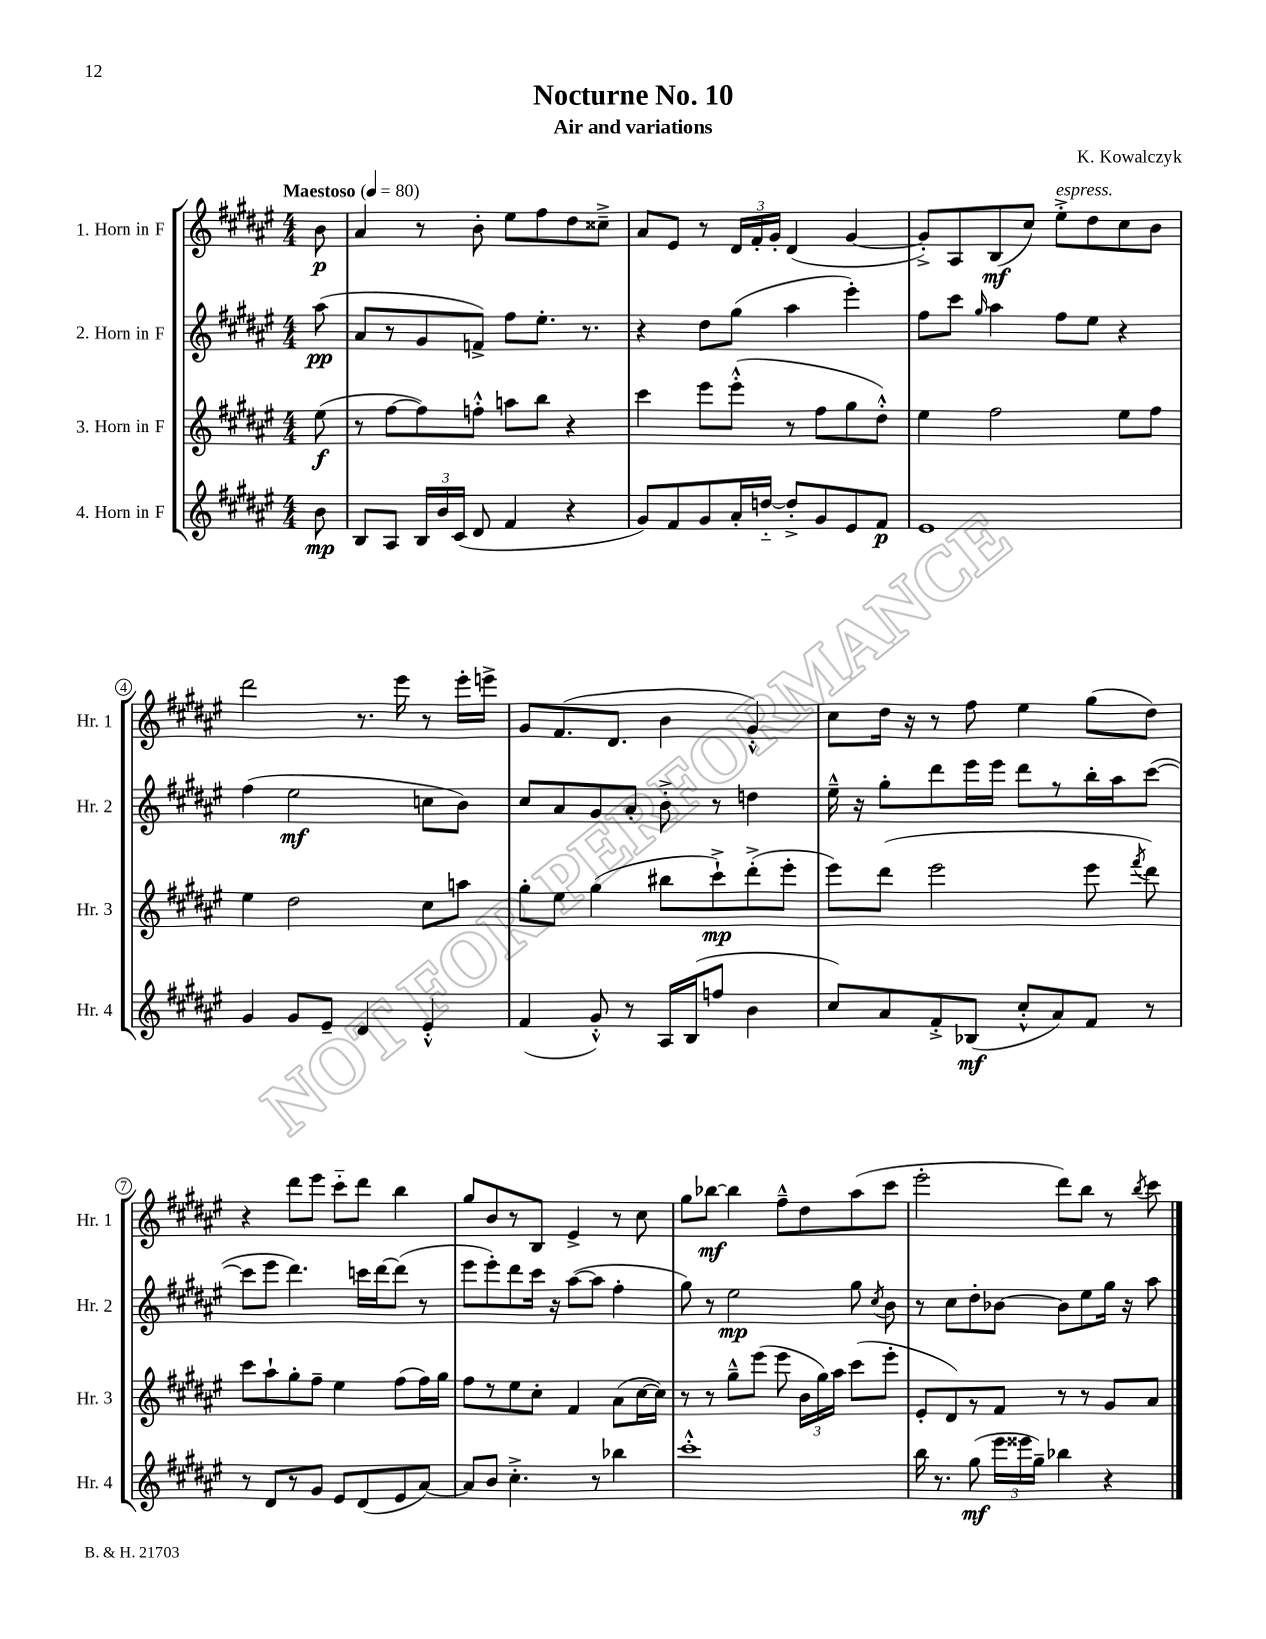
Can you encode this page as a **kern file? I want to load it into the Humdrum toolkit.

**kern	**kern	**kern	**kern
*staff4	*staff3	*staff2	*staff1
*clefG2	*clefG2	*clefG2	*clefG2
*k[f#c#g#d#a#e#]	*k[f#c#g#d#a#e#]	*k[f#c#g#d#a#e#]	*k[f#c#g#d#a#e#]
*M4/4	*M4/4	*M4/4	*M4/4
*MM80	*MM80	*MM80	*MM80
8b\	(8ee#\	(8aa#\	8b\
=	=	=	=
8B/L	8r	8a#/L	4a#/
8A#/J	[8ff#\L	8r	.
24B/LL	8ff#\])	8g#/	8r
24b/	.	.	.
(24c#/JJ	.	.	.
8d#/	8ff'^^\J	8f^/J)	8b'\
4f#/	8aa\L	8ff#\L	8ee#\L
.	8bb\J	8.ee#'\J	8ff#\
4r	4r	.	8dd#\
.	.	8.r	.
.	.	.	8cc##~^\J
=	=	=	=
8g#/L)	4ccc#\	4r	8a#/L
8f#/	.	.	8e#/J
8g#/	8eee#\L	8dd#\L	8r
16a#'/L	(8eee#'^^\J	(8gg#\J	24d#/LL
.	.	.	24f#'/
[16dd'~/JJ	.	.	.
.	.	.	24g#'/JJ
8dd'^/]L	8r	4aa#\	(4d#/
8g#/	8ff#\L	.	.
8e#/	8gg#\	4eee#'\)	[4g#/
8f#/J	8dd#'^^\J)	.	.
=	=	=	=
1e#	4ee#\	8ff#\L	8g#'^/]L)
.	.	8ccc#\J	8A#/
.	.	16qqgg#/	.
.	2ff#\	4aa#\	(8B/
.	.	.	8cc#/J)
.	.	8ff#\L	8ee#'^\L
.	.	8ee#\J	8dd#\
.	8ee#\L	4r	8cc#\
.	8ff#\J	.	8b\J
=	=	=	=
4g#/	4ee#\	(4ff#\	2ddd#\
8g#/L	2dd#\	2ee#\	.
8e#~/J	.	.	.
4d#/	.	.	8.r
.	.	.	16eee#\
4e#'^^/	8cc#\L	8cc\L	8r
.	8aa\J	8b\J)	16eee#'\LL
.	.	.	16eee^\JJ
=	=	=	=
(4f#/	8gg#'\L	8cc#/L	8g#/L
.	8ee#\J	8a#/	(8.f#/
8g#'^^/)	(4gg#\	8g#/	.
.	.	.	8.d#/J
8r	.	8a#'/J	.
16A#/LL	8bb#\L	8b'^\	4b\
(16B/J	.	.	.
8ff/J	8ccc#`^\)	8r	.
4b\	(8ddd#'^\	4dd\	4g#'^^/)
.	8eee#'\J	.	.
=	=	=	=
8cc#/L)	8eee#\L)	16ee#~^^\	8cc#\L
.	.	16r	.
8a#/	(8ddd#\J	8gg#'\L	16dd#\Jk
.	.	.	16r
8f#'^/	2eee#\	8ddd#\	8r
(8B-/J	.	16eee#\L	8ff#\
.	.	16eee#\JJ	.
8cc#'^^/L	.	8ddd#\L	4ee#\
8a#/)	.	8r	.
8f#/J	8eee#\	16bb'\L	(8gg#\L
.	.	16aa#\J	.
.	8qfff#/	.	.
8r	8ddd#\)	([8ccc#\J	8dd#\J)
=	=	=	=
8r	8ccc#\L	8ccc#\]L	4r
8d#/L	8aa#`\	8eee#\J	.
8r	8gg#'\	4.ddd#\)	8ddd#\L
8g#/J	8ff#~\J	.	8eee#\J
8e#/L	4ee#\	.	8ccc#'~\L
(8d#/	.	16ccc\LL	8ddd#\J
.	.	[16ddd#\J	.
8e#/	(8ff#\L	(8ddd#\]J	4bb\
[8a#/J)	16ff#\L)	8r	.
.	16gg#\JJ	.	.
=	=	=	=
8a#/]L	8ff#\L	8eee#\L	8gg#/L
8b/J	8r	8eee#'\)	8b/
4.cc#'^\	8ee#\	8ddd#\	8r
.	8cc#'\J	16ccc#\Jk	8B/J
.	.	16r	.
.	4f#/	([8aa#\L	4e#^/
8r	.	8aa#\]J	.
4bb-\	(8a#\L	4ff#'\	8r
.	[16cc#\L	.	8cc#\
.	16cc#\]JJ)	.	.
=	=	=	=
1ccc#'^^	8r	8gg#\)	8gg#\L
.	8r	8r	[8bb-\J
.	8gg#~^^\L	2ee#\	4bb-\]
.	(8eee#\J	.	.
.	8eee#\	.	8ff#~^^\L
.	24b\LL	.	8dd#\
.	24gg#\)	.	.
.	24aa#\JJ	.	.
.	(8ccc#\L	8gg#\	(8aa#\
.	.	8qcc#/	.
.	8eee#'\J	8b\	8ccc#\J
=	=	=	=
16bb\	8e#'/L	8r	2eee#'\
8.r	.	.	.
.	8d#/)	8cc#\L	.
(8gg#\	8r	8dd#'\	.
24eee#\LL	8f#/J	[8b-\J	.
24eee##\	.	.	.
24gg#~\JJ)	.	.	.
4bb-\	8r	8b-\]L	8ddd#\L)
.	8r	8ee#\	8bb\J
4r	8g#/L	16gg#\Jk	8r
.	.	16r	.
.	.	.	8qbb/
.	8a#/J	8aa#\	8ccc#\
==	==	==	==
*-	*-	*-	*-
